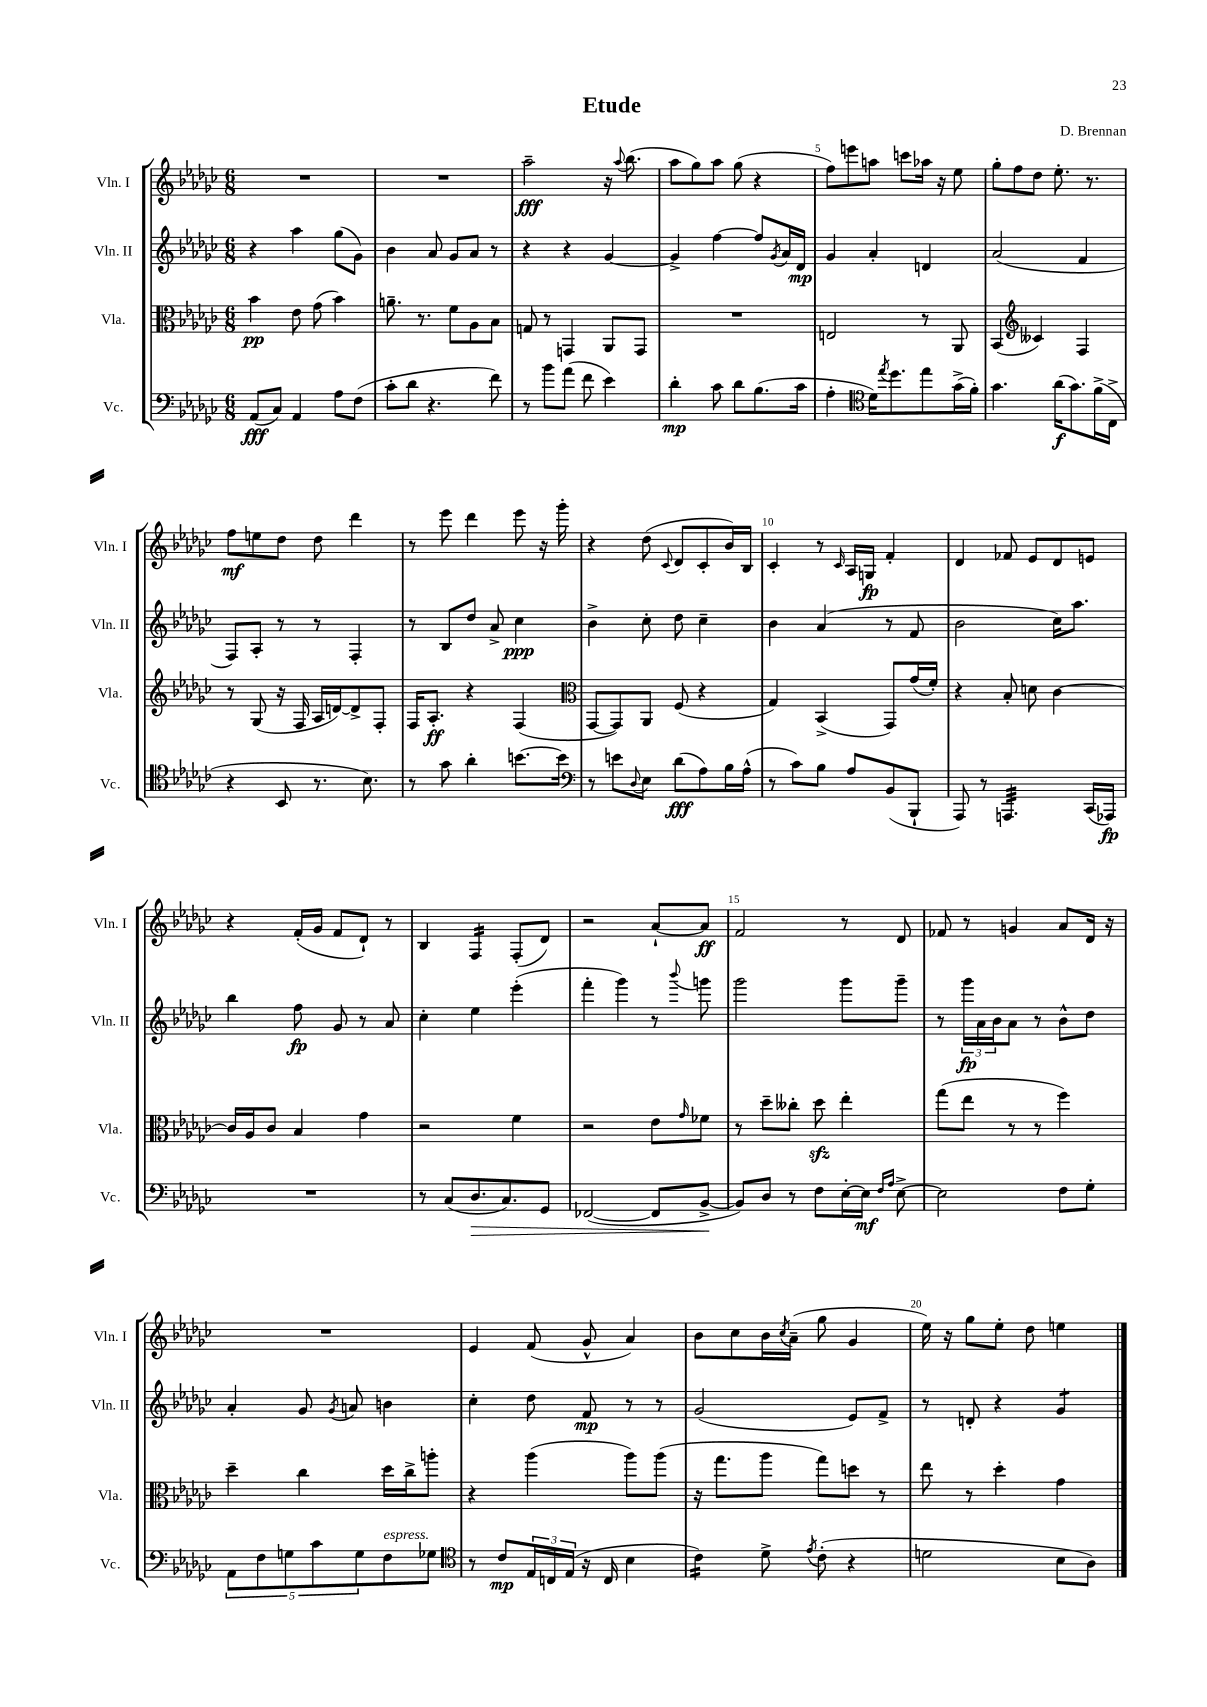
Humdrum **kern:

**kern	**kern	**kern	**kern
*staff4	*staff3	*staff2	*staff1
*clefF4	*clefC3	*clefG2	*clefG2
*k[b-e-a-d-g-c-]	*k[b-e-a-d-g-c-]	*k[b-e-a-d-g-c-]	*k[b-e-a-d-g-c-]
*M6/8	*M6/8	*M6/8	*M6/8
(8AA-	4b-	4r	2.r
8C-)	.	.	.
4AA-	8e-	4aa-	.
.	(8g-	.	.
8A-	4b-)	(8gg-	.
(8F	.	8g-)	.
=	=	=	=
8c-'	8.a~	4b-	2.r
8d-	.	.	.
.	8.r	.	.
4.r	.	8a-	.
.	8f	8g-	.
.	8A-	8a-	.
8f)	8B-	8r	.
=	=	=	=
8r	8G	4r	2aa-~
8b-	8r	.	.
(8a-	4GG	4r	.
8f	.	.	.
4e-)	8AA-	[4g-	16r
.	.	.	8qqaa-
.	.	.	(8.bb-
.	8GG	.	.
=	=	=	=
4d-'	2.r	4g-^]	8aa-
.	.	.	8gg-)
8c-	.	[4ff	8aa-
8d-	.	.	(8gg-
(8.B-	.	8ff]	4r
.	.	8qg-	.
.	.	16a-	.
16c-	.	16d-	.
=	=	=	=
4A-'	2E	4g-	8ff)
.	.	.	8eee
*clefC4	*	*	*
16d-)	.	4a-'	8aa
8qee-	.	.	.
8.dd-	.	.	.
.	.	.	8ccc
8ee-	8r	4d	16aa-
.	.	.	16r
(16g-^	8AA-	.	8ee-
16f')	.	.	.
=	=	=	=
4.g-	(4BB-	(2a-	8gg-'
.	.	.	8ff
*	*clefG2	*	*
.	4c--)	.	8dd-
(16a-	.	.	8.ee-'
8.g-)	.	.	.
.	4F	4f	.
.	.	.	8.r
(16f^	.	.	.
16C-^	.	.	.
=	=	=	=
4r	8r	8F)	8ff
.	(8G-	8A-'	8ee
8BB-	16r	8r	8dd-
.	16F	.	.
8.r	16A-	8r	8dd-
.	[16d)	.	.
.	8d^]	4F'	4ddd-
8.B-)	.	.	.
.	8F'	.	.
=	=	=	=
8r	16F	8r	8r
.	8.A-'	.	.
8g-	.	8B-	8eee-
4a-'	4r	8dd-	4ddd-
.	.	8a-^	.
[8.b	(4F	4cc-	8eee-
.	.	.	16r
16b]	.	.	16ggg-'
=	=	=	=
*clefF4	*clefC3	*	*
8r	[8GG-	4b-^	4r
8e	8GG-])	.	.
8qqD-	.	.	.
8E-	8AA-	8cc-'	(8dd-
.	.	.	8qqc-
(8d-	(8F	8dd-	8d-
8A-)	4r	4cc-~	8c-'
16B-	.	.	16b-)
(16A-^^	.	.	16B-
=	=	=	=
8r	4G-)	4b-	4c-'
8c-)	.	.	.
8B-	(4BB-^	(4a-	8r
.	.	.	16qqc-
8A-	.	.	16A-
.	.	.	16G
(8BB-	8GG-)	8r	4f'
8BBB-`	(16g-	8f	.
.	16f')	.	.
=	=	=	=
8AAA-)	4r	2b-	4d-
8r	.	.	.
4.AAA	8B-'	.	8f-
.	8d	.	8e-
.	[4c-	16cc-)	8d-
.	.	8.aa-	.
(16CC-	.	.	8e
16AAA-)	.	.	.
=	=	=	=
2.r	16c-]	4bb-	4r
.	16A-	.	.
.	8c-	.	.
.	4B-	8ff	(16f'
.	.	.	16g-
.	.	8g-	8f
.	4g-	8r	8d-`)
.	.	8a-	8r
=	=	=	=
8r	2r	4cc-'	4B-
(8C-	.	.	.
8.D-	.	4ee-	4F
8.C-)	.	.	.
.	4f	(4eee-'	(8F'
8GG-	.	.	8d-)
=	=	=	=
([2FF-	2r	4fff'	2r
.	.	4ggg-)	.
8FF-]	8e-	8r	[8a-`
.	16qqg-	8qqbbb-	.
[8BB-^	8f-	8ggg	8a-]
=	=	=	=
8BB-])	8r	2ggg-	2f
8D-	8dd-~	.	.
8r	8cc--'	.	.
8F	8dd-	.	.
[16E-'	4ee-'	8ggg-	8r
16E-]	.	.	.
16qqF	.	.	.
16qqA-	.	.	.
[8E-^	.	8ggg-~	8d-
=	=	=	=
2E-]	(8gg-	8r	8f-
.	8ee-	24ggg-	8r
.	.	24a-	.
.	.	24b-	.
.	8r	8a-	4g
.	8r	8r	.
8F	4ff)	8b-^^	8a-
8G-'	.	8dd-	16d-
.	.	.	16r
=	=	=	=
10AA-	4dd-~	4a-'	2.r
10F	.	.	.
10G	.	.	.
.	4cc-	8g-	.
10c-	.	.	.
.	.	8qg-	.
.	.	8a	.
10G	.	.	.
8F	16dd-	4b	.
.	16cc-^	.	.
8G-	8aa'	.	.
=	=	=	=
*clefC4	*	*	*
8r	4r	4cc-'	4e-
8c-	.	.	.
24E-	(4aa-	8dd-	(8f
24C	.	.	.
(24E-	.	.	.
16r	.	8f	8g-^^
16C	.	.	.
4B-	8aa-)	8r	4a-)
.	(8aa-	8r	.
=	=	=	=
4c-)	16r	(2g-	8b-
.	8.gg-	.	.
.	.	.	8cc-
8d-^	8aa-	.	16b-
.	.	.	8qcc-
.	.	.	(16a-~
8qe-	.	.	.
(8c-'	8gg-)	.	8gg-
4r	8dd	8e-)	4g-
.	8r	8f^	.
=	=	=	=
2d	8ee-	8r	16ee-)
.	.	.	16r
.	8r	8d'	8gg-
.	4dd-'	4r	8ee-'
.	.	.	8dd-
8B-	4g-	4g-	4ee
8A-)	.	.	.
==	==	==	==
*-	*-	*-	*-
